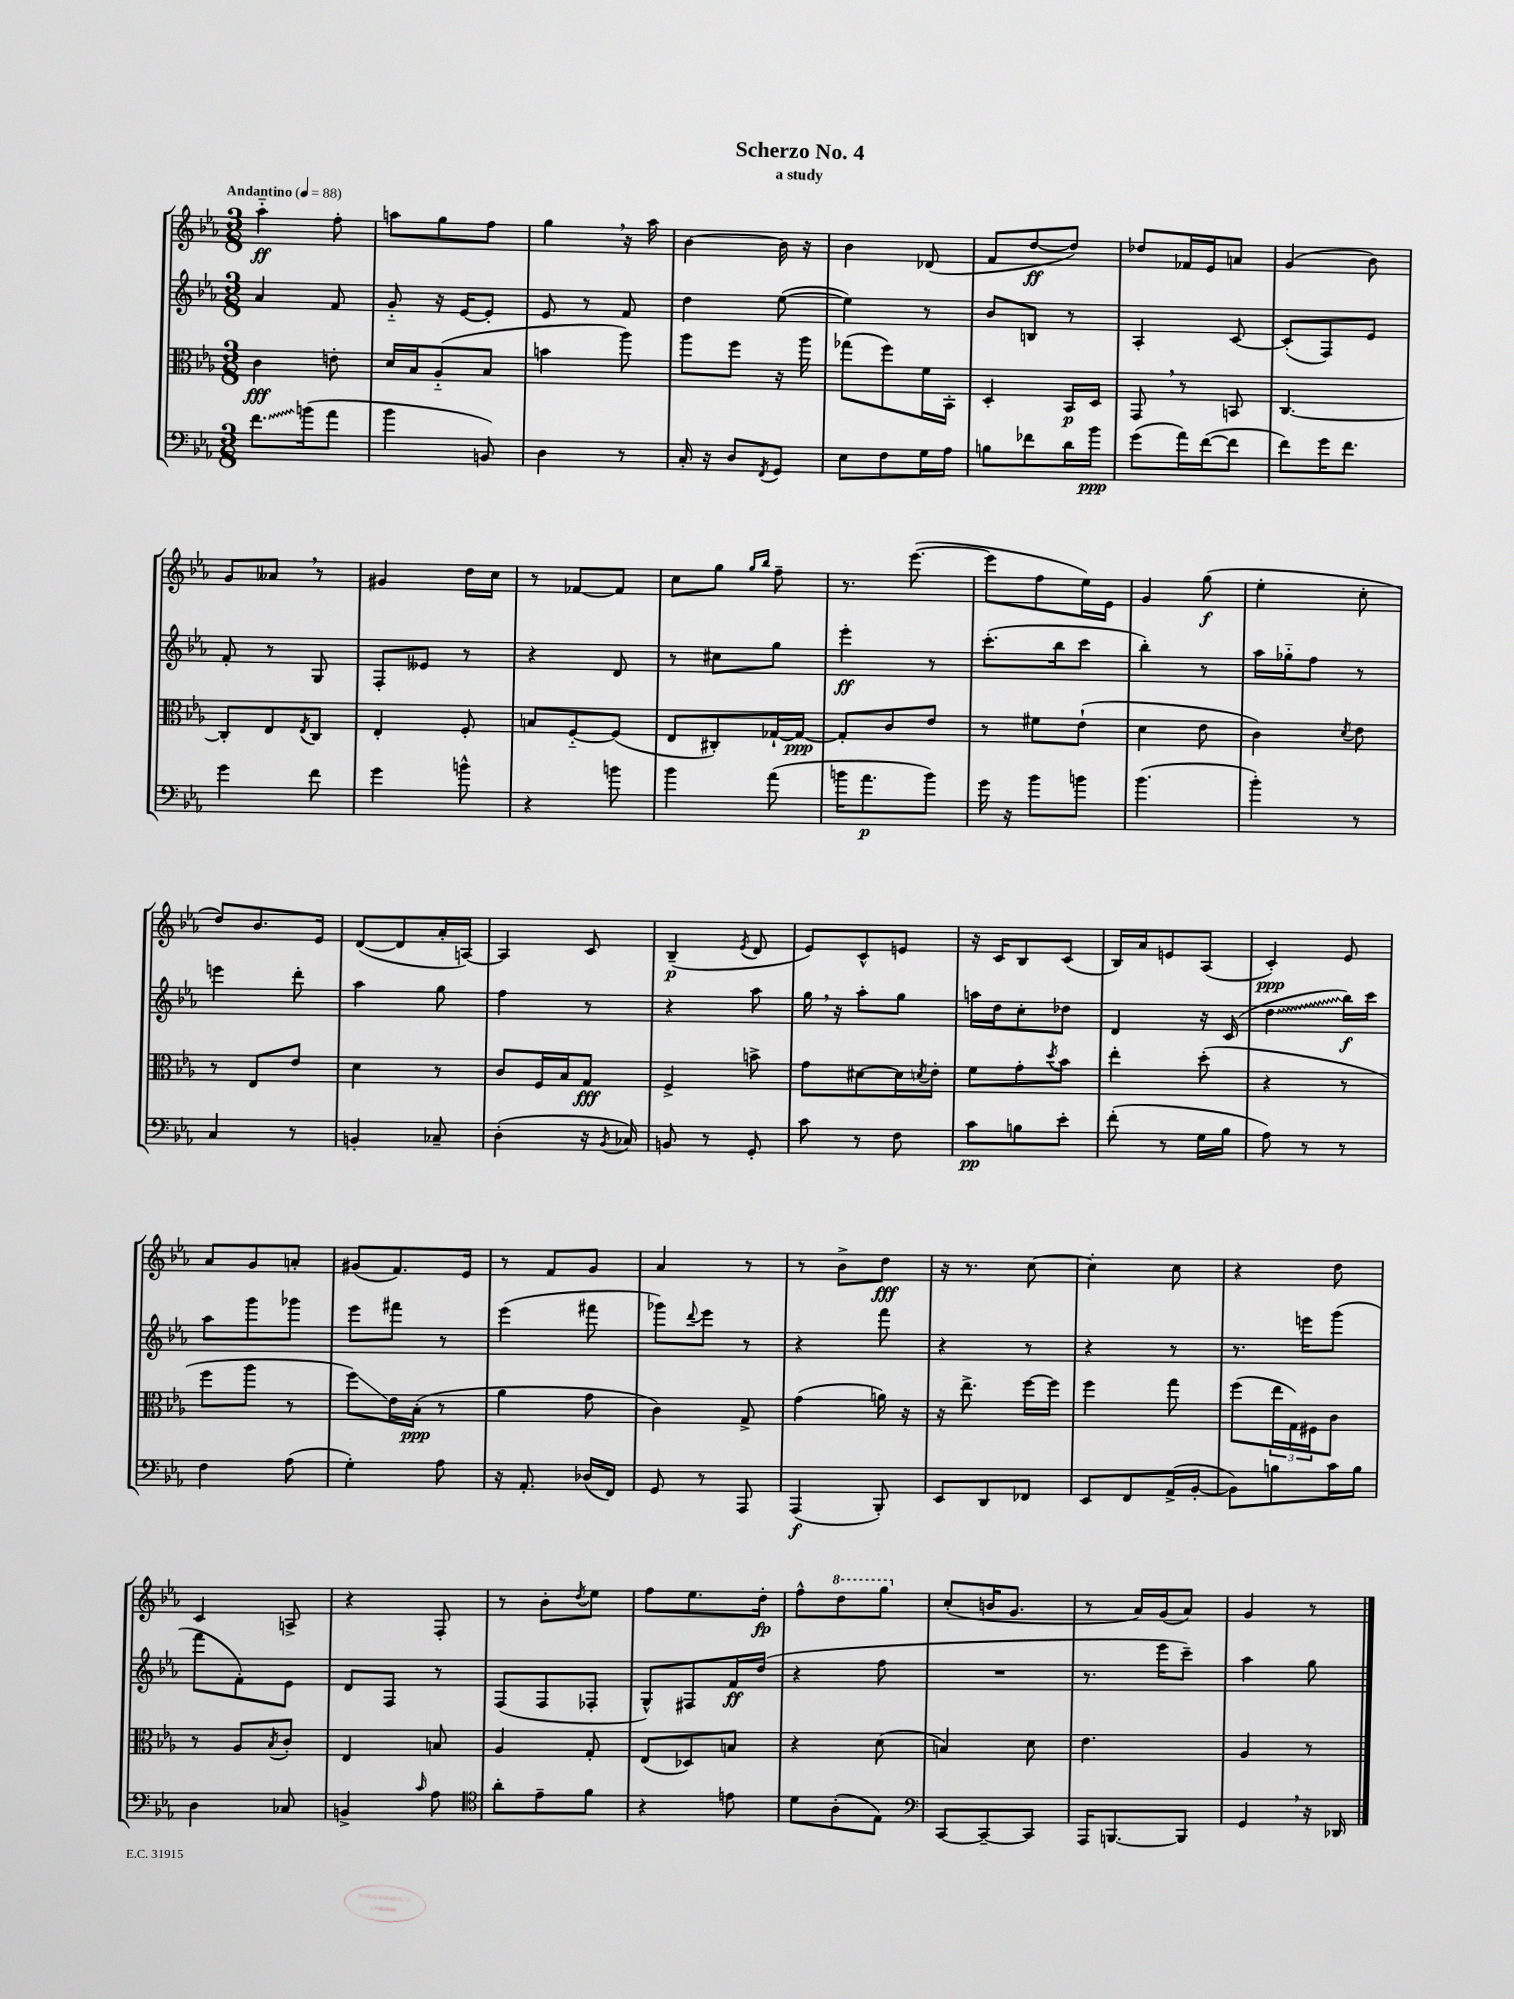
\header { title = "Scherzo No. 4" subtitle = "a study" }
<<
\new StaffGroup <<
\new Staff = "s0" {
    \clef treble \key ees \major \numericTimeSignature \time 3/8 \tempo "Andantino" 4 = 88
    aes''4-_\ff f''8-. |
    a''8 g''8 f''8 |
    g''4 \breathe r16 aes''16 |
    bes'4~ bes'16 r16 |
    bes'4 des'8( |
    f'8 d''8~\ff d''8) |
    des''8 fes'16 ees'16 a'8 |
    g'4( bes'8) |
    g'8 aeses'8 \breathe r8 |
    gis'4 d''16 c''16 |
    r8 fes'8~ fes'8 |
    c''8 g''8 \grace { g''16 bes''16 } f''8-- |
    r8. ees'''8.~( |
    ees'''8 f''8 ees''16) ees'16 |
    g'4 g''8\f( |
    ees''4-. c''8-. |
    d''8) bes'8. ees'16 |
    d'8~( d'8 aes'16-. a16~) |
    a4 c'8 |
    bes4--\p( \acciaccatura { ees'8 } d'8 |
    ees'8) c'8-^ e'8 |
    r16 c'16 bes8 c'8( |
    bes16) aes'16 e'8 aes8( |
    c'4-.\ppp) ees'8 |
    aes'8 g'8 a'8-. |
    gis'8( f'8.) ees'16 |
    r8 f'8 g'8 |
    aes'4 r8 |
    r8 bes'8-> d''8\fff |
    r16 r8. c''8~ |
    c''4-. c''8 |
    r4 d''8 |
    c'4 a8-> |
    r4 f8-. |
    r8 bes'8-. \acciaccatura { d''8 } ees''8 |
    f''8 ees''8. d''16-.\fp |
    f''8-^ \ottava #1 d'''8 g'''8 \ottava #0 |
    c''8-.( b'16 g'8. |
    r8 aes'16) g'16( aes'8) |
    g'4 r8 \bar "|." |
}
\new Staff = "s1" {
    \clef treble \key ees \major \numericTimeSignature \time 3/8
    aes'4 f'8 |
    g'8-_ r16 ees'16~ ees'8-. |
    ees'8 r8 f'8 |
    d''4 ees''8~( |
    ees''4) r8 |
    bes'8 b8 r8 |
    aes4-. c'8~ |
    c'8-.( f8) ees'8 |
    f'8-. r8 g8 |
    f8-. eeses'8 r8 |
    r4 d'8 |
    r8 cis''8 g''8 |
    ees'''4-.\ff r8 |
    c'''8.-.( bes''16 c'''8 |
    bes''4-.) r8 |
    aes''16 ges''16-_ f''8 r8 |
    e'''4 d'''8-. |
    aes''4 g''8 |
    f''4 r8 |
    r4 aes''8 |
    g''16 \breathe r16 aes''8-. g''8 |
    a''16 d''16 c''8-. des''8 |
    d'4 r16 c'16( |
    \once \override Glissando.style = #'zigzag d''4\glissando bes''16\f) c'''16 |
    aes''8 g'''8 ges'''8 |
    ees'''8 fis'''8 r8 |
    ees'''4( fis'''8 |
    ges'''8) \appoggiatura { d'''8 } ees'''8 r8 |
    r4 f'''8 |
    r4 r8 |
    r4 r8 |
    r8. e'''16 g'''8( |
    f'''8 f'8-.) ees'8 |
    d'8 f8 r8 |
    f8( f8 fes8-. |
    g8-^) fis8 f'16\ff d''16( |
    r4 f''8 |
    R4. |
    r8. ees'''16 c'''8--) |
    aes''4 g''8 \bar "|." |
}
\new Staff = "s2" {
    \clef alto \key ees \major \numericTimeSignature \time 3/8
    c'4\fff e'8-. |
    d'16 bes16 aes8-_( bes8 |
    b'4 aes''8) |
    aes''8 f''8 r16 aes''16 |
    ges''8( f''8) f'16 bes,16-. |
    d4-. bes,16\p d16 |
    g,8 \breathe r8 b,8 |
    c4.~ |
    c8-. ees8 \acciaccatura { ees8 } c8 |
    ees4-. f8-. |
    b8 f8~-_ f8( |
    ees8 cis8-.) ges16~-! ges16~\ppp |
    ges8-. c'8 ees'8 |
    r8 fis'8 ees'8-!( |
    d'4 ees'8 |
    c'4) \acciaccatura { d'8 } ees'8 |
    r8 ees8 ees'8 |
    d'4 r8 |
    c'8 f16 bes16 g8\fff |
    f4-> b'8-> |
    g'8 dis'8~ dis'16 \acciaccatura { d'8 } ees'16-. |
    f'8 g'8-. \acciaccatura { d''8 } bes'8 |
    ees''4-. d''8-.( |
    r4 r8 |
    f''8 aes''8 r8 |
    f''8\glissando) ees'16 bes16-.\ppp( r8 |
    aes'4 g'8 |
    c'4) g8-> |
    g'4( a'16) r16 |
    r16 ees''8.-> f''16~ f''16 |
    f''4 g''8 |
    f''8( \tuplet 3/2 { ees''16 g16) fis16 } c'8 |
    r8 aes8 \acciaccatura { bes8 } c'8-. |
    ees4 b8 |
    aes4 g8-. |
    ees8( des8) b8 |
    r4 d'8( |
    b4) d'8 |
    ees'4. |
    aes4 r8 \bar "|." |
}
\new Staff = "s3" {
    \clef bass \key ees \major \numericTimeSignature \time 3/8
    \once \override Glissando.style = #'zigzag f'8.\glissando b'16( aes'8 |
    bes'4 b,8) |
    d4 r8 |
    c16-. r16 d8 \acciaccatura { f,8 } g,8 |
    ees8 f8 g16 aes16 |
    b8 fes'8 d'16 bes'16\ppp |
    g'8( aes'16) f'16~( f'8 |
    f'8) g'16 f'8. |
    g'4 f'8 |
    g'4 b'8-^ |
    r4 b'8 |
    bes'4 aes'8( |
    b'16 aes'8.\p b'8) |
    g'16 r16 bes'8 b'8 |
    bes'4.( |
    bes'4-.) r8 |
    c4 r8 |
    b,4-. ces8-- |
    d4-.( r16 \acciaccatura { bes,8 } ces16) |
    b,8 r8 g,8-. |
    c'8 r8 f8 |
    c'8\pp b8 ees'8-. |
    f'8-.( r8 g16 bes16 |
    aes8) r8 r8 |
    f4 aes8( |
    g4-.) aes8 |
    r16 aes,8.-. des16( f,16) |
    g,8 r8 aes,,8 |
    aes,,4\f( bes,,8-.) |
    ees,8 d,8 fes,8 |
    ees,8 f,8 aes,16->( bes,16~-. |
    bes,8) b8 c'16 b16 |
    d4 ces8 |
    b,4-> \grace { c'16 } aes8 |
    \clef tenor aes'8-. ees'8-- f'8 |
    r4 e'8 |
    d'8 aes8-.( ees8) |
    \clef bass c,8~ c,8~-- c,8 |
    aes,,16 b,,8.~ b,,8 |
    g,4 \breathe r16 des,16 \bar "|." |
}
>>
>>
\layout { \context { \Score \remove "Bar_number_engraver" } }
